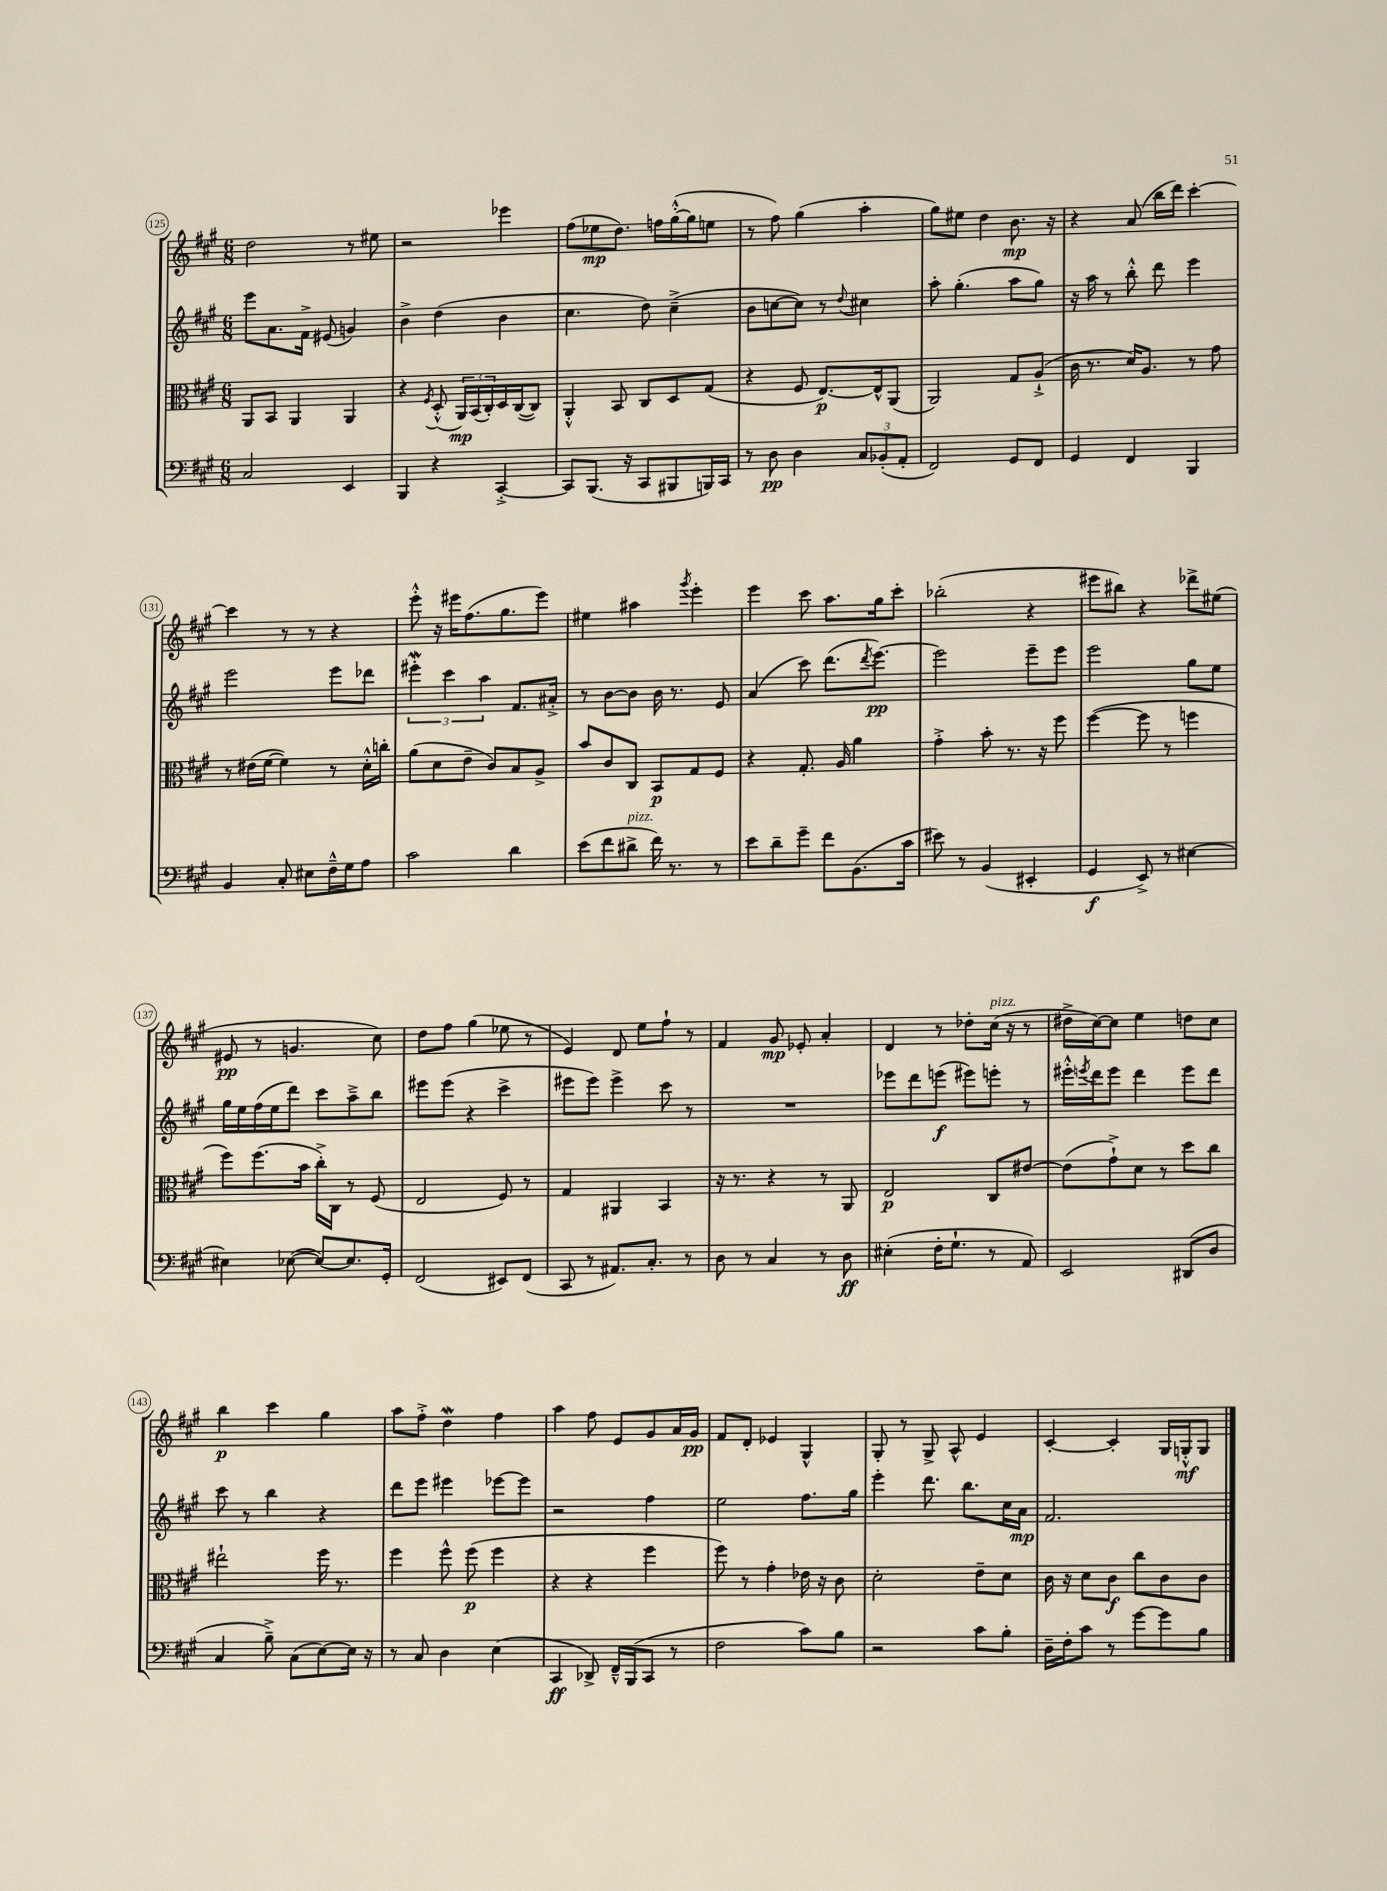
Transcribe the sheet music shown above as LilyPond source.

<<
\new StaffGroup <<
\new Staff = "s0" {
    \clef treble \key a \major \numericTimeSignature \time 6/8
    d''2 r8 eis''8 |
    r2 ees'''4 |
    fis''8( ees''8\mp d''8.) f''16 gis''16~-.-^( gis''16 e''8 |
    r8 fis''8) gis''4( a''4-. |
    gis''8) eis''8 d''4 b'8.\mp r16 |
    r4 a'8( b''16 d'''16) cis'''4~-. |
    cis'''4 r8 r8 r4 |
    e'''8-.-^ r16 eis'''16 fis''8.( gis''8. eis'''8) |
    eis''4 ais''4 \acciaccatura { gis'''8 } e'''4-. |
    e'''4 cis'''8 a''8. gis''16 cis'''8-. |
    bes''2-.( r4 |
    eis'''8 bis''8) r4 des'''8-> eis''8( |
    eis'8\pp r8 g'4. cis''8) |
    d''8 fis''8 gis''4( ees''8 r8 |
    e'4) d'8 e''8 fis''8-! r8 |
    fis'4 gis'8\mp ees'8-. a'4-. |
    d'4 r8 des''8-. cis''16^\markup { \italic "pizz." }( r16 r8 |
    dis''16-> cis''16~) cis''8 e''4 d''8 cis''8 |
    b''4\p cis'''4 gis''4 |
    a''8 fis''8-.-> d''4\mordent fis''4 |
    a''4 fis''8 e'8 gis'8 a'16 gis'16\pp |
    fis'8 d'8-. ees'4 gis4-^ |
    gis8-. r8 gis8-> a8-^ e'4 |
    cis'4~-. cis'4-. gis16 g16-.-^\mf g8 \bar "|." |
}
\new Staff = "s1" {
    \clef treble \key a \major \numericTimeSignature \time 6/8
    e'''8 a'8. fis'16-> eis'8( g'4) |
    b'4-> d''4( b'4 |
    cis''4. d''8) cis''4--->( |
    b'8 c''8~ c''8) r8 \appoggiatura { d''8 } cis''4 |
    a''8-. gis''4.-.( a''8 gis''8) |
    r16 a''16 r8 b''8-.-^ d'''8 e'''4 |
    e'''2 e'''8 des'''8 |
    \tuplet 3/2 { eis'''4-.\mordent cis'''4 a''4 } fis'8. ais'16-.-> |
    r8 b'8~ b'8 b'16 r8. e'8 |
    a'4( cis'''8) d'''8.( \acciaccatura { d'''8 } e'''8.~\pp) |
    e'''2 e'''8-- e'''8 |
    e'''2 gis''8 e''8 |
    gis''16 e''16 fis''16( e''16 d'''8) cis'''8 a''8---> b''8 |
    eis'''8 eis'''8( r4 cis'''4-> |
    eis'''8 eis'''8) eis'''4-> cis'''8 r8 |
    R2. |
    ees'''8 d'''8 e'''8\f( eis'''8) e'''8-. r8 |
    eis'''16-.-^ \acciaccatura { e'''8 } d'''16 e'''8 d'''4 e'''8 d'''8 |
    cis'''8 r8 b''4 r4 |
    d'''8 e'''8 eis'''4 ees'''8~ ees'''8 |
    r2 fis''4 |
    e''2 fis''8. gis''16 |
    e'''4-. d'''8. b''8. cis''16 a'16\mp |
    fis'2. \bar "|." |
}
\new Staff = "s2" {
    \clef alto \key a \major \numericTimeSignature \time 6/8
    a,8 b,8 a,4 a,4 |
    r4 \acciaccatura { fis8 } d8-.-^( \tuplet 3/2 { a,16\mp) b,16( cis16-.) } d16 cis16~( cis8) |
    a,4-.-^ b,8 cis8 d8 gis8( |
    r4 fis8 e8.~\p) e16-^ a,8( |
    a,2) gis8 a8-!->( |
    cis'16 r8. d'16) a8. r8 gis'8 |
    r8 eis'16( fis'16~ fis'4) r8 d'16-.-^ c''16-. |
    a'8( d'8 e'8-- cis'8) b8 a8-> |
    b'8 cis'8 cis8 b,8\p gis8 fis8 |
    r4 gis8.-. a16 a'4 |
    gis'4-.-> b'8-. r8. r16 fis''8 |
    fis''4~( fis''8 r8 f''4 |
    fis''8) fis''8.( b'16 cis''16-.->) cis16 r8 fis8( |
    e2 fis8) r8 |
    gis4 ais,4 b,4 |
    r16 r8. r4 r8 a,8 |
    e2\p cis8 eis'8~ |
    eis'8( gis'8-!->) d'8 r8 d''8 cis''8 |
    eis''2-! fis''16 r8. |
    fis''4 fis''8-^ fis''8\p( fis''4 |
    r4 r4 fis''4 |
    fis''8) r8 gis'4-. ees'16 r16 cis'8 |
    d'2-. e'8-- d'8 |
    cis'16 r16 d'8 cis'8\f cis''8 cis'8 cis'8 \bar "|." |
}
\new Staff = "s3" {
    \clef bass \key a \major \numericTimeSignature \time 6/8
    cis2 e,4 |
    b,,4 r4 cis,4~-.-> |
    cis,8 b,,8.( r16 cis,8 bis,,8 b,,16) cis,16 |
    r8 d8\pp d4 \tuplet 3/2 { cis8 bes,8-.( a,8-. } |
    fis,2) gis,8 fis,8 |
    gis,4 fis,4 b,,4 |
    b,4 cis8-. eis8 fis16---^ gis16 a8 |
    cis'2 d'4 |
    e'8( fis'8 dis'8->^\markup { \italic "pizz." } fis'16) r8. r8 |
    e'8 d'8-- gis'8-- fis'8 b,8.( cis'16 |
    eis'8) r8 b,4( eis,4-. |
    gis,4\f e,8->) r8 eis4~ |
    eis4 ees8~( ees8~) ees8. gis,16-. |
    fis,2( eis,8) fis,8( |
    cis,8 r8 ais,8.) cis8.-. r8 |
    d8 r8 cis4 r8 d8\ff |
    eis4-.( fis16-. gis8.-! r8 a,8) |
    e,2 dis,8( d8 |
    cis4 b8--->) cis8( e8~) e16 r16 |
    r8 cis8 d4 e4( |
    cis,4\ff des,8->) fis,16---^ b,,16( cis,8 r8 |
    fis2 cis'8) b8 |
    r2 cis'8 b8-. |
    d16-- fis16-. cis'8 r8 gis'8~ gis'8 b8 \bar "|." |
}
>>
>>
\layout { \context { \Score currentBarNumber = #125 \override BarNumber.stencil = #(make-stencil-circler 0.1 0.3 ly:text-interface::print) } }
